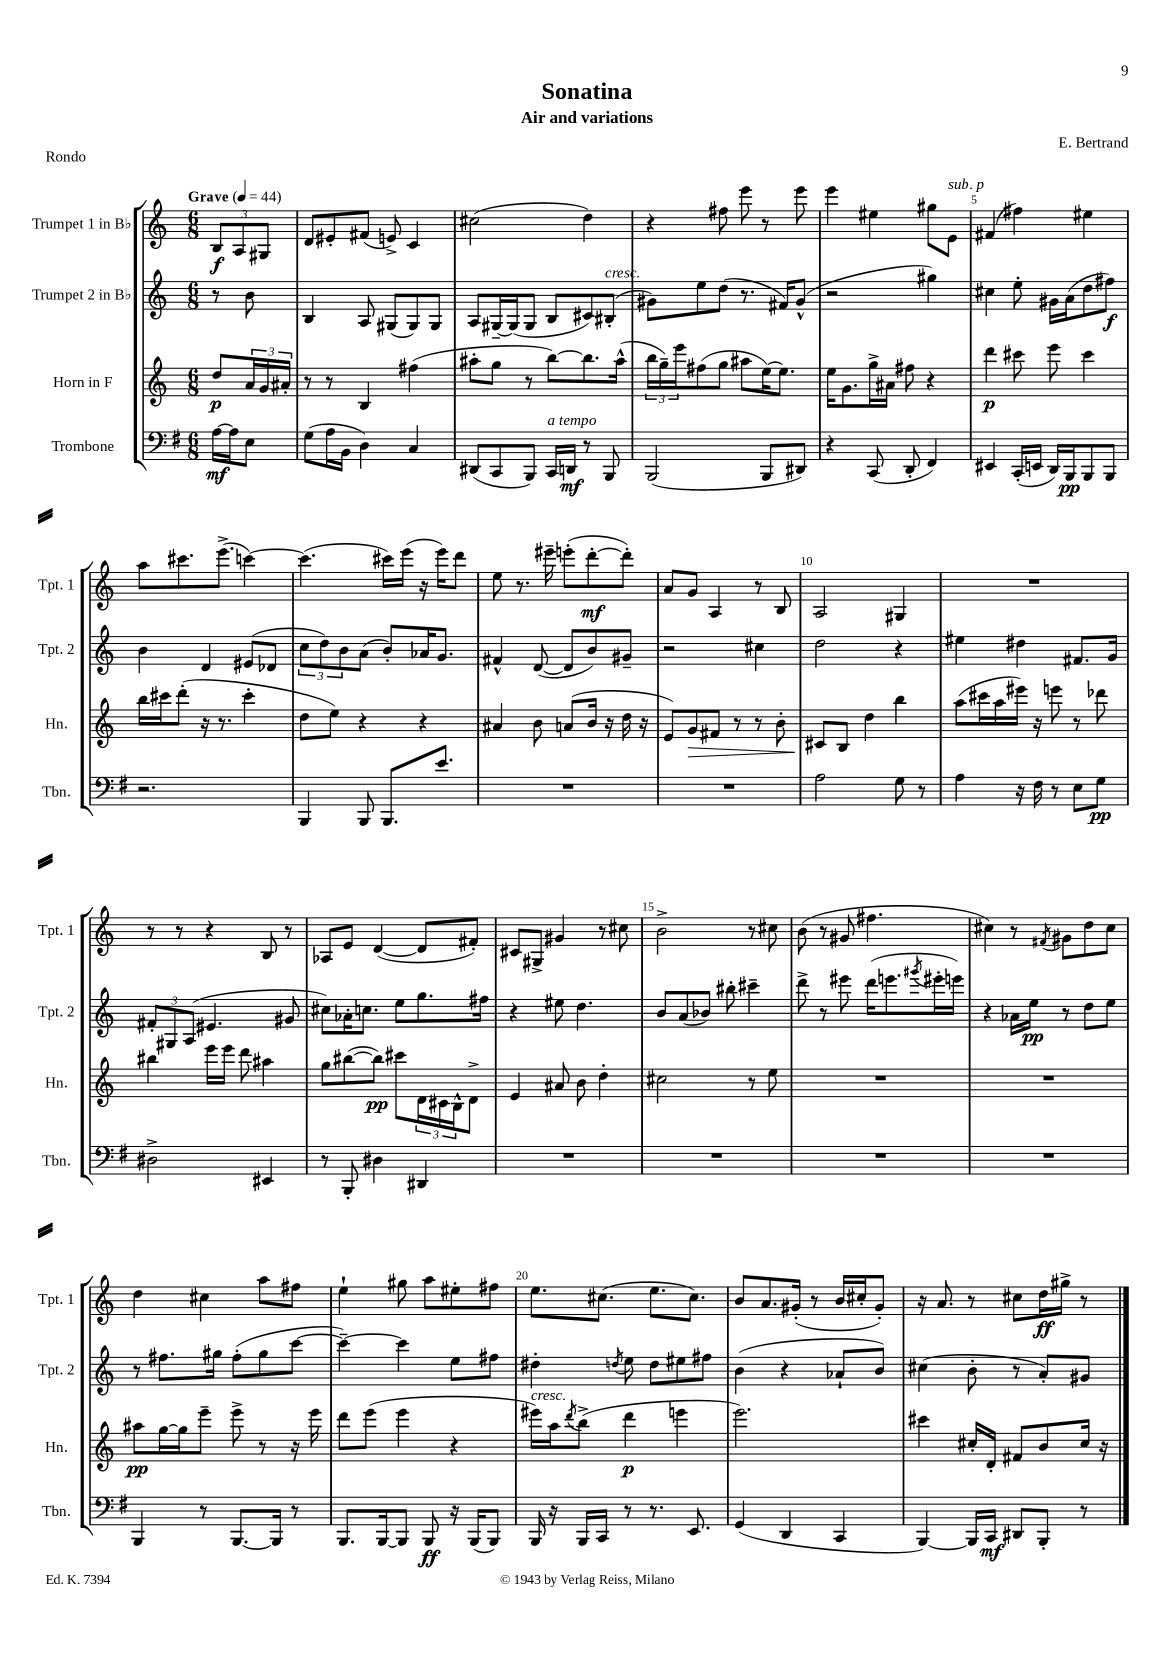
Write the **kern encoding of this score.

**kern	**dynam	**kern	**dynam	**kern	**dynam	**kern	**dynam
*part4	*part4	*part3	*part3	*part2	*part2	*part1	*part1
*staff4	*staff4	*staff3	*staff3	*staff2	*staff2	*staff1	*staff1
*I"Trombone	*	*I"Horn in F	*	*I"Trumpet 2 in B♭	*	*I"Trumpet 1 in B♭	*
*I'Tbn.	*	*I'Hn.	*	*I'Tpt. 2	*	*I'Tpt. 1	*
*clefF4	*	*clefG2	*	*clefG2	*	*clefG2	*
*k[f#]	*	*k[]	*	*k[]	*	*k[]	*
*M6/8	*	*M6/8	*	*M6/8	*	*M6/8	*
*MM44	*	*MM44	*	*MM44	*	*MM44	*
=	=	=	=	=	=	=	=
!	!	!	!	!	!	!LO:TX:a:B:t=Grave	!
[16A\LL	mf	8dd/L	p	8r	.	12B/L	f
16A\J]	.	.	.	.	.	.	.
.	.	.	.	.	.	12A/	.
8E\J	.	24a/L	.	8b\	.	.	.
.	.	24g/	.	.	.	12G#X/J	.
.	.	24a#X'/JJ	.	.	.	.	.
=1	=1	=1	=1	=1	=1	=1	=1
(8G\L	.	8r	.	4B/	.	8d/L	.
16A\L	.	8r	.	.	.	8e#X'/	.
16BB\JJ	.	.	.	.	.	.	.
4D\)	.	4B/	.	8A/	.	(8f#X/J	.
.	.	.	.	(8G#X/L	.	8en^/)	.
4C/	.	(4ff#X\	.	8G#/)	.	4c/	.
.	.	.	.	8G#/J	.	.	.
=2	=2	=2	=2	=2	=2	=2	=2
(8DD#X/L	.	8aa#X'\L	.	8A/L	.	(2cc#X\	.
8CC/	.	8gg\J	.	[16G#X~/L	.	.	.
.	.	.	.	(16G#/J]	.	.	.
8BBB/J)	.	8r	.	8G#/J	.	.	.
!LO:TX:a:i:t=a tempo	!	!	!	!	!	!	!
16CC/LL	.	[8bb\L)	.	8B/L	.	.	.
16DDn/JJ	mf	.	.	.	.	.	.
8r	.	8.bb\]	.	8c#X/)	.	4dd\)	.
!	!	!	!	!LO:TX:a:i:t=cresc.	!	!	!
8BBB/	.	.	.	(8B#X'/J	.	.	.
.	.	(16aa#^^\Jk	.	.	.	.	.
=3	=3	=3	=3	=3	=3	=3	=3
(2BBB/	.	24bb\LL	.	8g#X\L)	.	4r	.
.	.	24gg~\)	.	.	.	.	.
.	.	24eee\J	.	.	.	.	.
.	.	(8ff#X\	.	8ee\	.	.	.
.	.	8gg\J	.	(8dd\J	.	8ff#X\	.
.	.	8aa#X\L	.	8.r	.	8eee\	.
8BBB/L	.	[16ee\K)	.	.	.	8r	.
.	.	8.ee\J]	.	16f#X/KL)	.	.	.
8DD#X/J)	.	.	.	(8g#^^/J	.	8eee\	.
=4	=4	=4	=4	=4	=4	=4	=4
4r	.	16ee\KL	.	2r	.	4eee\	.
.	.	8.g\	.	.	.	.	.
(8CC/	.	16gg^\L	.	.	.	4ee#X\	.
.	.	16a#X\JJ	.	.	.	.	.
8DD'/	.	8ff#X\	.	.	.	.	.
4FF#/)	.	4r	.	4gg#X\)	.	8gg#X\L	.
!	!	!	!	!	!	!LO:TX:a:i:t=sub. p	!
.	.	.	.	.	.	8e\J	.
=5	=5	=5	=5	=5	=5	=5	=5
4EE#X/	.	4ddd\	p	4cc#X\	.	(4f#X/	.
(16CC'/LL	.	8ccc#X\	.	8ee'\	.	4ff#X\)	.
16EEn/JJ	.	.	.	.	.	.	.
16DD/LL)	.	8eee\	.	16g#X\LL	.	.	.
16BBB/J	pp	.	.	(16a\J	.	.	.
8BBB/	.	4ccc#\	.	8dd\	.	4ee#X\	.
8BBB/J	.	.	.	8ff#X\J)	f	.	.
!!LO:LB:g=z
=6	=6	=6	=6	=6	=6	=6	=6
2.r	.	16bb\LL	.	4b\	.	8aa\L	.
.	.	16ccc#X\J	.	.	.	.	.
.	.	(8ddd'\J	.	.	.	8.ccc#X\	.
.	.	16r	.	4d/	.	.	.
.	.	8.r	.	.	.	(8.eee^\J	.
.	.	4ccc#'\	.	(8e#X/L	.	[4cccn\)	.
.	.	.	.	8d-X/J	.	.	.
=7	=7	=7	=7	=7	=7	=7	=7
4BBB/	.	8dd\L	.	12cc\L	.	(4.ccc\]	.
.	.	.	.	12dd\)	.	.	.
.	.	8ee\J)	.	.	.	.	.
.	.	.	.	12b\	.	.	.
8BBB/	.	4r	.	(8a\J	.	.	.
8.BBB/L	.	.	.	8b'/L)	.	16ccc#X\LL)	.
.	.	.	.	.	.	(16eee\JJ	.
.	.	4r	.	16a-X/K	.	16r	.
8.e/J	.	.	.	8.g/J	.	16eee\KL)	.
.	.	.	.	.	.	8ddd\J	.
=8	=8	=8	=8	=8	=8	=8	=8
2.r	.	4a#X/	.	4f#X^^/	.	8ee\	.
.	.	.	.	.	.	8.r	.
.	.	8b\	.	([8d/	.	.	.
.	.	.	.	.	.	16eee#X~\	.
.	.	(8an/L	.	8d/L]	.	(8eeen'\L	.
.	.	16b/Jk	.	8b/)	.	[8ddd'\	mf
.	.	16r	.	.	.	.	.
.	.	16dd\	.	8g#X~/J	.	8ddd'\J])	.
.	.	16r	.	.	.	.	.
=9	=9	=9	=9	=9	=9	=9	=9
2.r	.	8e/L)	.	2r	.	8a/L	.
!	!	!	!LO:HP:b	!	!	!	!
.	.	8g/	>	.	.	8g/J	.
.	.	8f#X/J	.	.	.	4A/	.
.	.	8r	.	.	.	.	.
.	.	8r	.	4cc#X\	.	8r	.
.	.	8b'\	.	.	.	8B/	.
=10	=10	=10	=10	=10	=10	=10	=10
2A\	.	8c#X/L	.	2dd\	.	2A/	.
.	.	8B/J	]	.	.	.	.
.	.	4dd\	.	.	.	.	.
8G\	.	4bb\	.	4r	.	4G#X/	.
8r	.	.	.	.	.	.	.
=11	=11	=11	=11	=11	=11	=11	=11
4A\	.	(8aa\L	.	4ee#X\	.	2.r	.
.	.	16ccc#X\L	.	.	.	.	.
.	.	16aa\	.	.	.	.	.
16r	.	16eee#X\JJ)	.	4dd#X\	.	.	.
16F#\	.	16r	.	.	.	.	.
8r	.	8eeen\	.	.	.	.	.
8E\L	.	8r	.	8.f#X/L	.	.	.
8G\J	pp	8ddd-X\	.	.	.	.	.
.	.	.	.	16g/Jk	.	.	.
!!LO:LB:g=z
=12	=12	=12	=12	=12	=12	=12	=12
2D#X^\	.	4bb#X\	.	12f#X'/L	.	8r	.
.	.	.	.	12G#X/	.	.	.
.	.	.	.	.	.	8r	.
.	.	.	.	(12A/J	.	.	.
.	.	16eee\LL	.	4.e#X/	.	4r	.
.	.	16eee\JJ	.	.	.	.	.
.	.	8ddd\	.	.	.	.	.
4EE#X/	.	4aa#X\	.	.	.	8B/	.
.	.	.	.	8g#X/	.	8r	.
=13	=13	=13	=13	=13	=13	=13	=13
8r	.	8gg\L	.	8cc#X\L)	.	8A-X/L	.
8BBB'/	.	([8bb#X\	.	16a-X'\K	.	8e/J	.
.	.	.	.	8.ccn\J	.	.	.
4D#X\	.	8bb#\J])	pp	.	.	([4d/	.
.	.	8ccc#X\L	.	8ee\L	.	.	.
4DD#X/	.	24d\L	.	8.gg\	.	8d/L]	.
.	.	24c#X\	.	.	.	.	.
.	.	24B^^\J	.	.	.	.	.
.	.	8d^\J	.	.	.	8f#X'/J)	.
.	.	.	.	16ff#X\Jk	.	.	.
=14	=14	=14	=14	=14	=14	=14	=14
2.r	.	4e/	.	4r	.	8c#X/L	.
.	.	.	.	.	.	8G#X^/J	.
.	.	8a#X/	.	8ee#X\	.	4g#X/	.
.	.	8b\	.	4.dd\	.	.	.
.	.	4dd'\	.	.	.	8r	.
.	.	.	.	.	.	8cc#X\	.
=15	=15	=15	=15	=15	=15	=15	=15
2.r	.	2cc#X\	.	8b/L	.	2b^\	.
.	.	.	.	(8a/	.	.	.
.	.	.	.	8b-X/J)	.	.	.
.	.	.	.	8bb#X'\	.	.	.
.	.	8r	.	4ccc#X~\	.	8r	.
.	.	8ee\	.	.	.	8cc#X\	.
=16	=16	=16	=16	=16	=16	=16	=16
2.r	.	2.r	.	8ddd^\	.	(8b\	.
.	.	.	.	8r	.	8r	.
.	.	.	.	8eee#X\	.	8g#X/	.
.	.	.	.	(16ddd\KL	.	4.ff#X\	.
.	.	.	.	8.eeen\	.	.	.
.	.	.	.	8qggg#X/	.	.	.
.	.	.	.	16eee#X'\L	.	.	.
.	.	.	.	16eeen\JJ)	.	.	.
=17	=17	=17	=17	=17	=17	=17	=17
2.r	.	2.r	.	4r	.	4cc#X\)	.
.	.	.	.	16a-X\LL	.	8r	.
.	.	.	.	16ee\JJ	pp	.	.
.	.	.	.	.	.	8qf#X/	.
.	.	.	.	8r	.	8g#X\L	.
.	.	.	.	8dd\L	.	8dd\	.
.	.	.	.	8ee\J	.	8cc#\J	.
!!LO:LB:g=z
=18	=18	=18	=18	=18	=18	=18	=18
4BBB/	.	8aa#X\L	pp	8r	.	4dd\	.
.	.	[16gg\L	.	8.ff#X\L	.	.	.
.	.	16gg\J]	.	.	.	.	.
8r	.	8eee~\J	.	.	.	4cc#X\	.
.	.	.	.	16gg#X\Jk	.	.	.
[8.BBB/L	.	8eee^\	.	(8ff#'\L	.	.	.
.	.	8r	.	8gg#\	.	8aa\L	.
16BBB/Jk]	.	.	.	.	.	.	.
8r	.	16r	.	[8ccc\J	.	8ff#X\J	.
.	.	16eee\	.	.	.	.	.
=19	=19	=19	=19	=19	=19	=19	=19
8.BBB/L	.	8ddd\L	.	4ccc~\_)	.	4ee`\	.
.	.	(8eee\J	.	.	.	.	.
[16BBB/k	.	.	.	.	.	.	.
8BBB/J]	.	4eee\	.	4ccc\]	.	8gg#X\	.
8BBB/	ff	.	.	.	.	8aa\L	.
16r	.	4r	.	8ee\L	.	8ee#X'\	.
(16BBB/KL	.	.	.	.	.	.	.
8BBB/J)	.	.	.	8ff#X\J	.	8ff#X\J	.
=20	=20	=20	=20	=20	=20	=20	=20
!	!	!LO:TX:a:i:t=cresc.	!	!	!	!	!
16BBB/	.	16eee#X\LL)	.	4dd#X'\	.	8.ee\L	.
16r	.	16aa\J	.	.	.	.	.
.	.	8qddd/	.	.	.	.	.
16BBB/LL	.	(8bb^\J	.	.	.	.	.
16CC/JJ	.	.	.	.	.	(8.cc#X\J	.
.	.	.	.	8qddn/	.	.	.
8r	.	4ddd\	p	8ee\	.	.	.
8.r	.	.	.	8dd\L	.	8.ee\L	.
.	.	4eeen\	.	8ee#X\	.	.	.
8.EE/	.	.	.	.	.	8.cc#\J)	.
.	.	.	.	8ff#X\J	.	.	.
=21	=21	=21	=21	=21	=21	=21	=21
(4GG/	.	2.eee\)	.	(4b\	.	8b/L	.
.	.	.	.	.	.	8.a/	.
4DD/	.	.	.	4r	.	.	.
.	.	.	.	.	.	(16g#X'/Jk	.
.	.	.	.	.	.	8r	.
4CC/	.	.	.	8a-X`/L	.	16b/LL	.
.	.	.	.	.	.	16cc#X'/J	.
.	.	.	.	8b/J)	.	8g#'/J)	.
=22	=22	=22	=22	=22	=22	=22	=22
[4BBB/)	.	4ccc#X\	.	(4cc#X\	.	16r	.
.	.	.	.	.	.	8.a/	.
16BBB/LL]	.	16cc#X'/LL	.	8b'\	.	8r	.
16CC/JJ	mf	16d'/JJ	.	.	.	.	.
8DD#X/L	.	8f#X/L	.	8r	.	8cc#X\L	.
8BBB'/J	.	8b/	.	8a'/L)	.	16dd\L	ff
.	.	.	.	.	.	16gg#X^\JJ	.
8r	.	16cc#/Jk	.	8g#X/J	.	8r	.
.	.	16r	.	.	.	.	.
==	==	==	==	==	==	==	==
*-	*-	*-	*-	*-	*-	*-	*-
